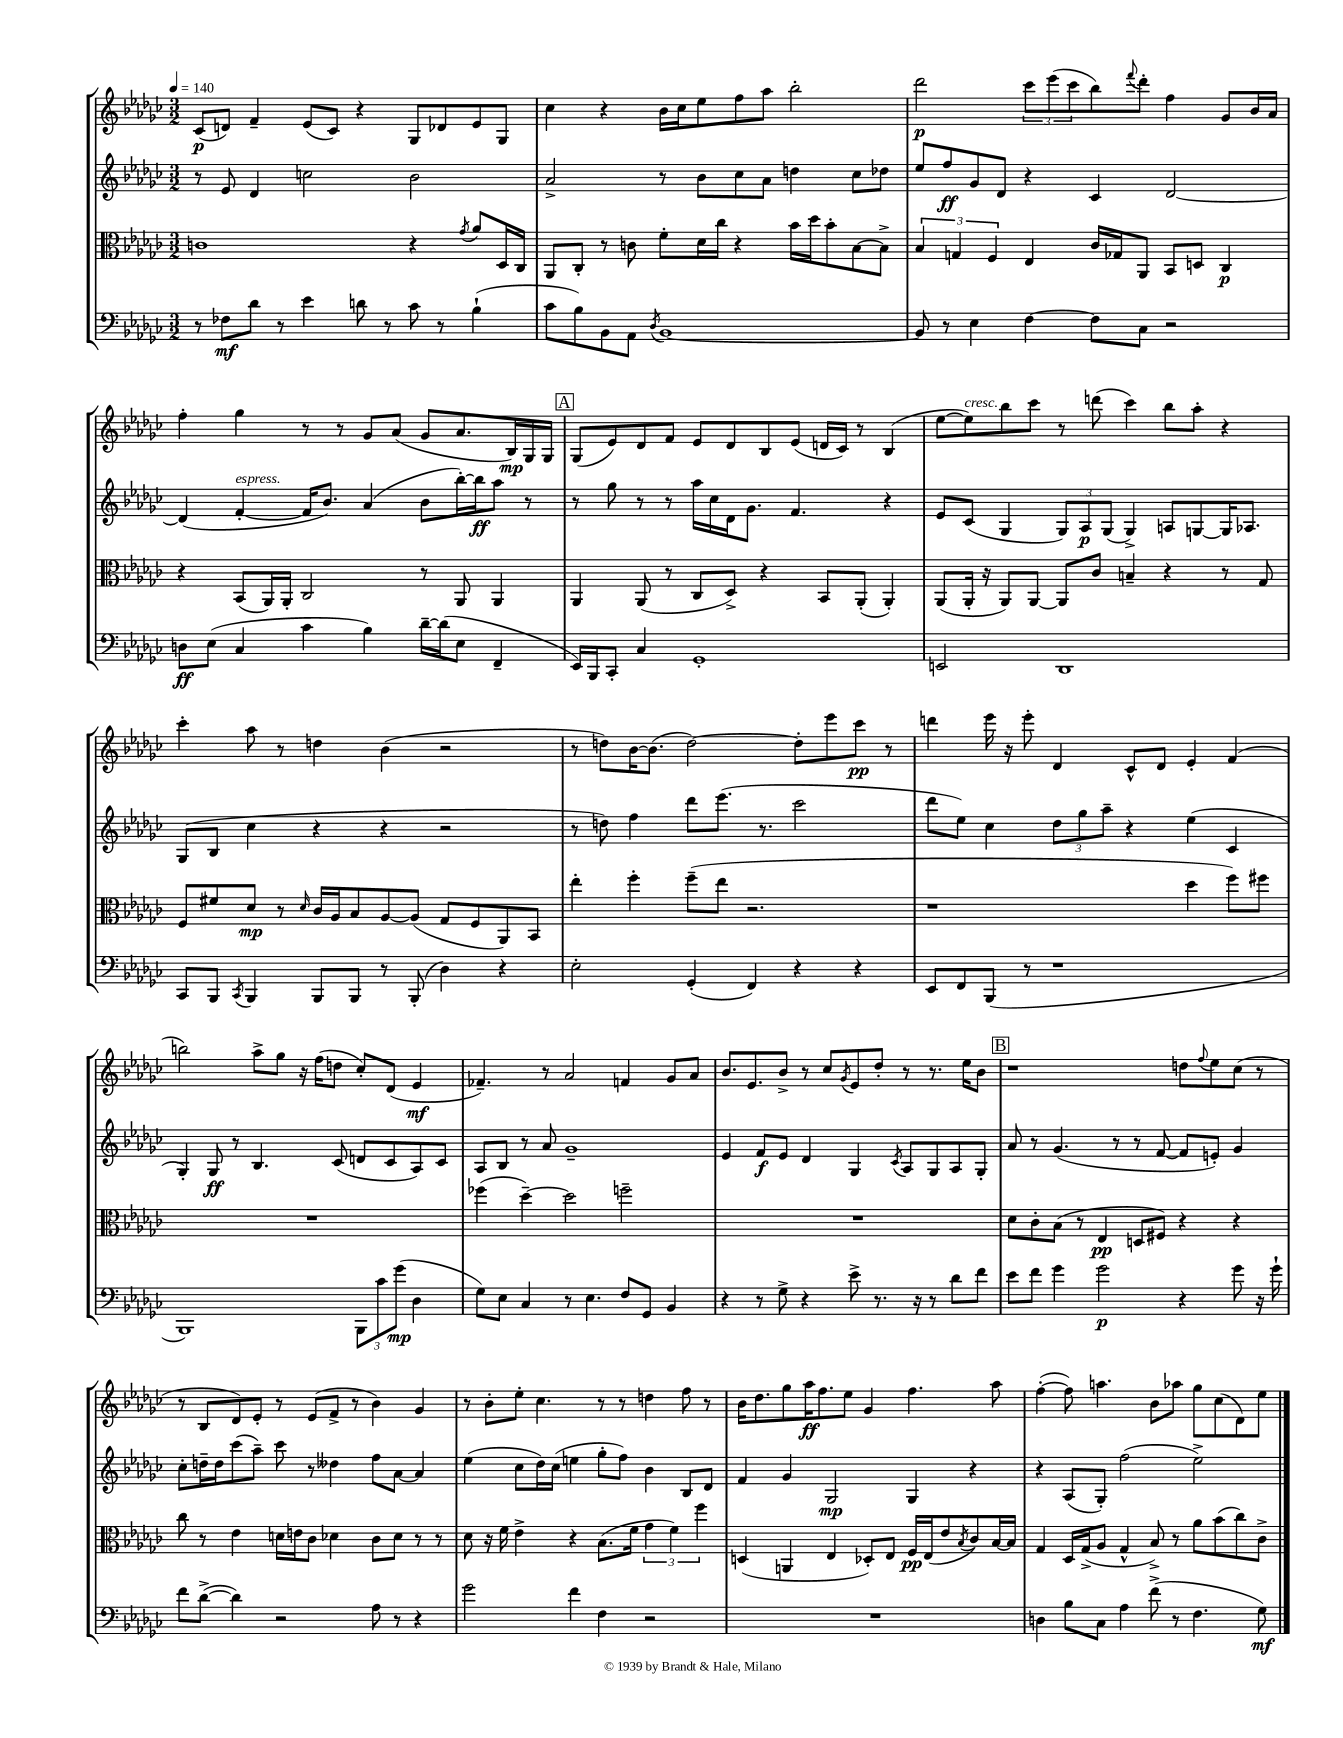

**kern	**dynam	**kern	**dynam	**kern	**dynam	**kern	**dynam
*part4	*part4	*part3	*part3	*part2	*part2	*part1	*part1
*staff4	*staff4	*staff3	*staff3	*staff2	*staff2	*staff1	*staff1
*clefF4	*	*clefC3	*	*clefG2	*	*clefG2	*
*k[b-e-a-d-g-c-]	*	*k[b-e-a-d-g-c-]	*	*k[b-e-a-d-g-c-]	*	*k[b-e-a-d-g-c-]	*
*M3/2	*	*M3/2	*	*M3/2	*	*M3/2	*
*MM140	*	*MM140	*	*MM140	*	*MM140	*
=1	=1	=1	=1	=1	=1	=1	=1
8r	.	1cn	.	8r	.	(8c-/L	p
8F-X\L	mf	.	.	8e-/	.	8dn/J)	.
8d-\J	.	.	.	4d-/	.	4f~/	.
8r	.	.	.	.	.	.	.
4e-\	.	.	.	2ccn\	.	(8e-/L	.
.	.	.	.	.	.	8c-/J)	.
8dn\	.	.	.	.	.	4r	.
8r	.	.	.	.	.	.	.
8c-\	.	4r	.	2b-\	.	8G-/L	.
8r	.	.	.	.	.	8d-X/	.
.	.	8qg-/	.	.	.	.	.
(4B-`\	.	8a-/L	.	.	.	8e-/	.
.	.	16D-/L	.	.	.	8G-/J	.
.	.	16C-/JJ	.	.	.	.	.
=2	=2	=2	=2	=2	=2	=2	=2
8c-\L	.	8AA-/L	.	2a-^/	.	4cc-\	.
8B-\)	.	8C-'/J	.	.	.	.	.
8BB-\	.	8r	.	.	.	4r	.
8AA-\J	.	8cn\	.	.	.	.	.
8qD-/	.	.	.	.	.	.	.
[1BB-	.	8f'\L	.	8r	.	16b-\LL	.
.	.	.	.	.	.	16cc-\J	.
.	.	16d-\L	.	8b-\L	.	8ee-\	.
.	.	16cc-\JJ	.	.	.	.	.
.	.	4r	.	8cc-\	.	8ff\	.
.	.	.	.	8a-\J	.	8aa-\J	.
.	.	16b-\LL	.	4ddn\	.	2bb-'\	.
.	.	16dd-\J	.	.	.	.	.
.	.	8b-'\	.	.	.	.	.
.	.	[8B-\	.	8cc-\L	.	.	.
.	.	8B-^\J]	.	8dd-X\J	.	.	.
=3	=3	=3	=3	=3	=3	=3	=3
8BB-/]	.	6B-/	.	8ee-/L	.	2ddd-\	p
8r	.	.	.	8ff/	ff	.	.
.	.	6Gn/	.	.	.	.	.
4E-\	.	.	.	8g-/	.	.	.
.	.	6F/	.	.	.	.	.
.	.	.	.	8d-/J	.	.	.
[4F\	.	4E-/	.	4r	.	12ccc-\L	.
.	.	.	.	.	.	(12eee-\	.
.	.	.	.	.	.	12ccc-\	.
8F\L]	.	16c-/LL	.	4c-/	.	8bb-\)	.
.	.	16G-X/J	.	.	.	.	.
.	.	.	.	.	.	8qqfff/	.
8C-\J	.	8AA-/J	.	.	.	8ddd-'\J	.
2r	.	8BB-/L	.	[2d-/	.	4ff\	.
.	.	8Dn/J	.	.	.	.	.
.	.	4C-/	p	.	.	8g-/L	.
.	.	.	.	.	.	16b-/L	.
.	.	.	.	.	.	16a-/JJ	.
!!LO:LB:g=z
=4	=4	=4	=4	=4	=4	=4	=4
8Dn\L	ff	4r	.	(4d-/]	.	4ff'\	.
(8E-\J	.	.	.	.	.	.	.
!	!	!	!	!LO:TX:a:i:t=espress.	!	!	!
4C-/	.	(8BB-/L	.	[4f'/	.	4gg-\	.
.	.	16AA-/L)	.	.	.	.	.
.	.	16AA-'/JJ	.	.	.	.	.
4c-\	.	2C-/	.	16f/KL]	.	8r	.
.	.	.	.	8.b-/J)	.	.	.
.	.	.	.	.	.	8r	.
4B-\)	.	.	.	(4a-/	.	8g-/L	.
.	.	.	.	.	.	(8a-/J	.
[16d-~\LL	.	8r	.	8b-\L	.	8g-/L	.
(16d-\J]	.	.	.	.	.	.	.
8E-\J	.	8AA-/	.	[16bb-'\L)	.	8.a-/	.
.	.	.	.	16bb-\J]	ff	.	.
4FF~/	.	4AA-/	.	8aa-\J	.	.	.
.	.	.	.	.	.	16B-/L)	mp
.	.	.	.	8r	.	16G-/	.
.	.	.	.	.	.	16G-/JJ	.
!!LO:REH:place=s1:t=A
=5	=5	=5	=5	=5	=5	=5	=5
16EE-/LL)	.	4AA-/	.	8r	.	(8G-/L	.
16BBB-/J	.	.	.	.	.	.	.
8CC-'/J	.	.	.	8gg-\	.	8e-/)	.
4C-/	.	(8AA-/	.	8r	.	8d-/	.
.	.	8r	.	8r	.	8f/J	.
1GG-'	.	8C-/L	.	16aa-\LL	.	8e-/L	.
.	.	.	.	16cc-\	.	.	.
.	.	8D-^/J)	.	16d-\J	.	8d-/	.
.	.	.	.	8.g-\J	.	.	.
.	.	4r	.	.	.	8B-/	.
.	.	.	.	4.f/	.	(8e-/J	.
.	.	8BB-/L	.	.	.	16dn/LL	.
.	.	.	.	.	.	16c-/JJ)	.
.	.	(8AA-'/J	.	.	.	8r	.
.	.	4AA-'/)	.	4r	.	(4B-/	.
=6	=6	=6	=6	=6	=6	=6	=6
2EEn/	.	(8AA-/L	.	8e-/L	.	[8ee-\L	.
!	!	!	!	!	!	!LO:TX:a:i:t=cresc.	!
.	.	16AA-'/Jk	.	(8c-/J	.	8ee-\])	.
.	.	16r	.	.	.	.	.
.	.	8AA-/L)	.	4G-/	.	8bb-\	.
.	.	[8AA-/J	.	.	.	8ccc-\J	.
1DD-	.	8AA-/L]	.	12G-/L)	.	8r	.
.	.	.	.	12A-/	p	.	.
.	.	8c-/J	.	.	.	(8dddn\	.
.	.	.	.	(12G-/J	.	.	.
.	.	4Bn~/	.	4G-^/)	.	4ccc-\)	.
.	.	4r	.	8An/L	.	8bb-\L	.
.	.	.	.	[8Gn/	.	8aa-'\J	.
.	.	8r	.	16G/K]	.	4r	.
.	.	.	.	8.A-X/J	.	.	.
.	.	8G-/	.	.	.	.	.
!!LO:LB:g=z
=7	=7	=7	=7	=7	=7	=7	=7
8CC-/L	.	8F/L	.	(8G-/L	.	4ccc-'\	.
8BBB-/J	.	8f#X/	.	8B-/J	.	.	.
8qCC-/	.	.	.	.	.	.	.
4BBB-/	.	8d-/J	mp	4cc-\	.	8aa-\	.
.	.	8r	.	.	.	8r	.
.	.	16qqd-/	.	.	.	.	.
8BBB-/L	.	16c-/LL	.	4r	.	4ddn\	.
.	.	16A-/J	.	.	.	.	.
8BBB-/J	.	8B-/	.	.	.	.	.
8r	.	[8A-/	.	4r	.	(4b-\	.
(8BBB-'/	.	(8A-/J]	.	.	.	.	.
4D-\)	.	8G-/L	.	2r	.	2r	.
.	.	8F/	.	.	.	.	.
4r	.	8AA-/)	.	.	.	.	.
.	.	8BB-/J	.	.	.	.	.
=8	=8	=8	=8	=8	=8	=8	=8
2E-'\	.	4ee-'\	.	8r	.	8r	.
.	.	.	.	8ddn\)	.	8ddn\L)	.
.	.	4ff'\	.	4ff\	.	[16b-\K	.
.	.	.	.	.	.	(8.b-\J]	.
(4GG-'/	.	(8ff~\L	.	8ddd-\L	.	[2dd\)	.
.	.	8ee-\J	.	(8.eee-\J	.	.	.
4FF/)	.	2.r	.	.	.	.	.
.	.	.	.	8.r	.	.	.
4r	.	.	.	2ccc-\	.	8dd'\L]	.
.	.	.	.	.	.	8eee-\	.
4r	.	.	.	.	.	8ccc-\J	pp
.	.	.	.	.	.	8r	.
=9	=9	=9	=9	=9	=9	=9	=9
8EE-/L	.	1r	.	8ddd-\L	.	4dddn\	.
8FF/	.	.	.	8ee-\J)	.	.	.
(8BBB-/J	.	.	.	4cc-\	.	16eee-\	.
.	.	.	.	.	.	16r	.
8r	.	.	.	.	.	8eee-'\	.
1r	.	.	.	12dd-\L	.	4d-/	.
.	.	.	.	12gg-\	.	.	.
.	.	.	.	12aa-~\J	.	.	.
.	.	.	.	4r	.	8c-^^/L	.
.	.	.	.	.	.	8d-/J	.
.	.	4dd-\	.	(4ee-\	.	4e-'/	.
.	.	8ff\L)	.	4c-/	.	(4f/	.
.	.	8ff#X\J	.	.	.	.	.
!!LO:LB:g=z
=10	=10	=10	=10	=10	=10	=10	=10
1BBB-)	.	1.r	.	4G-'/)	.	2bbn\)	.
.	.	.	.	8G-/	ff	.	.
.	.	.	.	8r	.	.	.
.	.	.	.	4.B-/	.	8aa-^\L	.
.	.	.	.	.	.	8gg-\J	.
.	.	.	.	.	.	16r	.
.	.	.	.	.	.	(16ff\KL	.
.	.	.	.	(8c-/	.	8ddn\J	.
12BBB-\L	.	.	.	8dn/L	.	8cc-'/L)	.
12c-\	.	.	.	.	.	.	.
.	.	.	.	8c-/	.	(8d-/J	.
(12g-\J	mp	.	.	.	.	.	.
4D-\	.	.	.	8A-/)	.	4e-/	mf
.	.	.	.	8c-/J	.	.	.
=11	=11	=11	=11	=11	=11	=11	=11
8G-\L)	.	(4ff-X\	.	8A-/L	.	4.f-X~/)	.
8E-\J	.	.	.	8B-/J	.	.	.
4C-/	.	[4dd-~\)	.	8r	.	.	.
.	.	.	.	8a-/	.	8r	.
8r	.	2dd-\]	.	1g-~	.	2a-/	.
4.E-\	.	.	.	.	.	.	.
8F/L	.	2ffn~\	.	.	.	4fn/	.
8GG-/J	.	.	.	.	.	.	.
4BB-/	.	.	.	.	.	8g-/L	.
.	.	.	.	.	.	8a-/J	.
=12	=12	=12	=12	=12	=12	=12	=12
4r	.	1.r	.	4e-/	.	8.b-/L	.
.	.	.	.	.	.	8.e-/	.
8r	.	.	.	8f/L	f	.	.
8G-^\	.	.	.	8e-/J	.	8b-^/J	.
4r	.	.	.	4d-/	.	8r	.
.	.	.	.	.	.	8cc-/L	.
.	.	.	.	.	.	8qg-/	.
8e-^\	.	.	.	4G-/	.	8e-/	.
8.r	.	.	.	.	.	8dd-'/J	.
.	.	.	.	8qc-/	.	.	.
.	.	.	.	8A-/L	.	8r	.
16r	.	.	.	.	.	.	.
8r	.	.	.	8G-/	.	8.r	.
8d-\L	.	.	.	8A-/	.	.	.
.	.	.	.	.	.	16ee-\KL	.
8f\J	.	.	.	8G-'/J	.	8b-\J	.
!!LO:REH:place=s1:t=B
=13	=13	=13	=13	=13	=13	=13	=13
8e-\L	.	8d-\L	.	8a-/	.	1r	.
8f\J	.	8c-'\	.	8r	.	.	.
4g-\	.	(8B-\J	.	(4.g-/	.	.	.
.	.	8r	.	.	.	.	.
2g-\	p	4E-/	pp	.	.	.	.
.	.	.	.	8r	.	.	.
.	.	8Dn/L	.	8r	.	.	.
.	.	8F#X/J)	.	[8f/	.	.	.
4r	.	4r	.	8f/L]	.	8ddn\L	.
.	.	.	.	.	.	8qqff/	.
.	.	.	.	8en'/J)	.	8ee-\	.
8g-\	.	4r	.	4g-/	.	(8cc-\J	.
16r	.	.	.	.	.	8r	.
16g-`\	.	.	.	.	.	.	.
!!LO:LB:g=z
=14	=14	=14	=14	=14	=14	=14	=14
8f\L	.	8cc-\	.	8cc-'\L	.	8r	.
([8d-^\J	.	8r	.	16ddn~\L	.	8B-/L	.
.	.	.	.	16dd\J	.	.	.
4d-\])	.	4e-\	.	(8ccc-\	.	8d-/)	.
.	.	.	.	8aa-~\J)	.	8e-'/J	.
2r	.	16dn\LL	.	8ccc-\	.	8r	.
.	.	16en\J	.	.	.	.	.
.	.	8c-\J	.	8r	.	(8e-/L	.
.	.	4d-X\	.	4dd--X\	.	8f^/J	.
.	.	.	.	.	.	8r	.
8A-\	.	8c-\L	.	8ff\L	.	4b-\)	.
8r	.	8d-\J	.	[8a-\J	.	.	.
4r	.	8r	.	4a-/]	.	4g-/	.
.	.	8r	.	.	.	.	.
=15	=15	=15	=15	=15	=15	=15	=15
2g-\	.	8d-\	.	(4ee-\	.	8r	.
.	.	16r	.	.	.	8b-'\L	.
.	.	16f\	.	.	.	.	.
.	.	4e-^\	.	8cc-\L	.	8ee-'\J	.
.	.	.	.	16dd-\L)	.	4.cc-\	.
.	.	.	.	(16cc-\JJ	.	.	.
4f\	.	4r	.	4een\	.	.	.
4F\	.	(8.B-\L	.	8gg-'\L	.	8r	.
.	.	.	.	8ff\J)	.	8r	.
.	.	16f\Jk	.	.	.	.	.
2r	.	6g-\	.	4b-\	.	4ddn\	.
.	.	6f\)	.	.	.	.	.
.	.	.	.	8B-/L	.	8ff\	.
.	.	6ff\	.	.	.	.	.
.	.	.	.	8d-/J	.	8r	.
=16	=16	=16	=16	=16	=16	=16	=16
1.r	.	(4Dn/	.	4f/	.	16b-\KL	.
.	.	.	.	.	.	8.dd-\	.
.	.	4AAn/	.	4g-/	.	8gg-\	.
.	.	.	.	.	.	16aa-\K	ff
.	.	.	.	.	.	8.ff\	.
.	.	4E-/	.	2G-/	mp	.	.
.	.	.	.	.	.	8ee-\J	.
.	.	8D-X'/L)	.	.	.	4g-/	.
.	.	8E-/J	.	.	.	.	.
.	.	16F/LL	pp	4G-/	.	4.ff\	.
.	.	(16E-/J	.	.	.	.	.
.	.	8e-/	.	.	.	.	.
.	.	8qB-/	.	.	.	.	.
.	.	8c-/)	.	4r	.	.	.
.	.	[16B-/L	.	.	.	8aa-\	.
.	.	16B-/JJ]	.	.	.	.	.
=17	=17	=17	=17	=17	=17	=17	=17
4Dn\	.	4G-/	.	4r	.	([4ff'\	.
8B-\L	.	16D-/LL	.	(8A-/L	.	8ff\])	.
.	.	(16G-^/J	.	.	.	.	.
8C-\J	.	8A-/J	.	8G-'/J)	.	4.aan\	.
4A-\	.	4G-^^/	.	(2ff\	.	.	.
(8f^\	.	8B-^/)	.	.	.	8b-\L	.
8r	.	8r	.	.	.	8aa-X\J	.
4.F\	.	8a-\L	.	2ee-^\)	.	8gg-\L	.
.	.	(8b-\	.	.	.	(8cc-\	.
.	.	8cc-\)	.	.	.	8d-\)	.
8G-\)	mf	8c-^\J	.	.	.	8ee-\J	.
==	==	==	==	==	==	==	==
*-	*-	*-	*-	*-	*-	*-	*-
